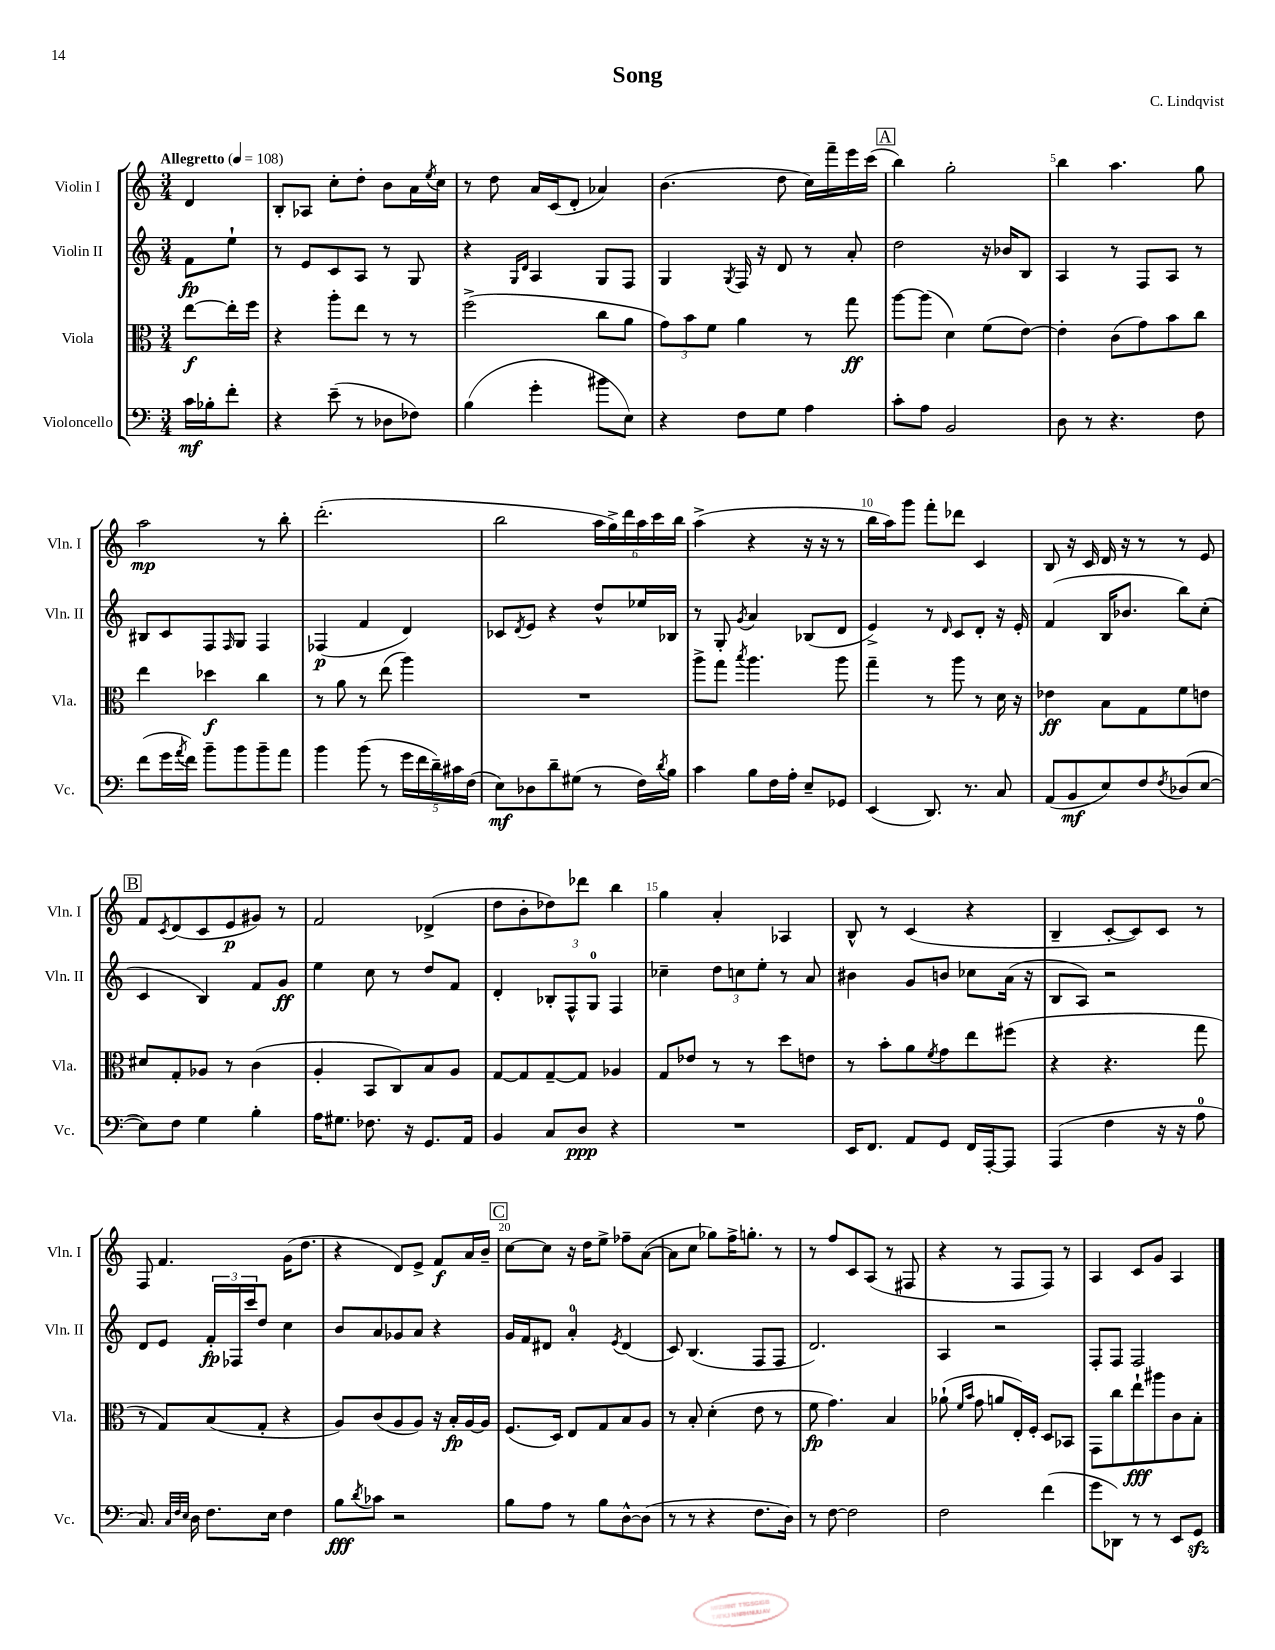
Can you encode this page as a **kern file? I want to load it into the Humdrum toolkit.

**kern	**kern	**kern	**kern
*staff4	*staff3	*staff2	*staff1
*clefF4	*clefC3	*clefG2	*clefG2
*k[]	*k[]	*k[]	*k[]
*M3/4	*M3/4	*M3/4	*M3/4
*MM108	*MM108	*MM108	*MM108
16c	[8ee	8f	4d
16B-'	.	.	.
8f'	16ee']	8ee`	.
.	16ff	.	.
=	=	=	=
4r	4r	8r	8B'
.	.	8e	8A-
(8e~	8aa'	8c	8cc'
8r	8ee	8A	8dd'
8D-	8r	8r	8b
8F-)	8r	8G	16a
.	.	.	8qee
.	.	.	16cc
=	=	=	=
(4B	(2ff^	4r	8r
.	.	.	8dd
.	.	16qqG	.
.	.	16qqd	.
4g'	.	4A	16a
.	.	.	(16c
.	.	.	8d'
8b#	8cc	8G	4a-)
8E)	8a	8F	.
=	=	=	=
4r	12g)	4G	(4.b
.	12b	.	.
.	12f	.	.
.	.	8qG	.
8F	4a	16F	.
.	.	16r	.
8G	.	8d	8dd
4A	8r	8r	16cc)
.	.	.	16fff~
.	8gg	8a'	16eee
.	.	.	(16ccc
=	=	=	=
8c'	[8aa	2dd	4bb)
8A	(8aa]	.	.
2BB	4d)	.	2gg'
.	(8f	16r	.
.	.	16b-	.
.	[8e)	8B	.
=	=	=	=
8D	4e']	4A	4bb
8r	.	.	.
4.r	(8c	8r	4.aa
.	8g)	8F	.
.	8b	8A	.
8F	8cc	8r	8gg
=	=	=	=
(8f	4ee	8B#	2aa
16g	.	8c	.
8qa	.	.	.
16f)	.	.	.
8b~	4dd-	8F	.
.	.	16qqF	.
8b	.	8G	.
8b~	4cc	4F	8r
8a	.	.	8bb'
=	=	=	=
4b	8r	(4F-	(2.ddd'
.	8a	.	.
(8b	8r	4f	.
8r	(8ee	.	.
20g	4aa)	4d)	.
20f	.	.	.
20d~)	.	.	.
20c#	.	.	.
(20F	.	.	.
=	=	=	=
8E)	2.r	8c-	2bb
.	.	8qd	.
8D-	.	8e	.
8d~	.	4r	.
(8G#	.	.	.
8r	.	8dd^^	24aa
.	.	.	24gg^)
.	.	.	24ddd
16F)	.	16ee-	24aa
.	.	.	24ccc
8qd	.	.	.
16B	.	16B-	.
.	.	.	24bb
=	=	=	=
4c	8aa^	8r	(4aa^
.	8gg	8G'	.
.	8qbb	8qg	.
8B	4.aa	4a	4r
16F	.	.	.
16A'	.	.	.
8E~	.	(8B-	16r
.	.	.	16r
8GG-	8aa	8d	8r
=	=	=	=
(4EE	4gg~	4e^)	16bb
.	.	.	16aa)
.	.	.	8ggg
8.DD)	8r	8r	8fff'
.	.	16qqd	.
.	8aa	8c	8ddd-
8.r	.	.	.
.	8r	8d'	4c
8C	16d	16r	.
.	16r	16e'	.
=	=	=	=
(8AA	4e-	(4f	8B
8BB	.	.	16r
.	.	.	16c
8E)	8B	16B	16d
.	.	8.b-	16r
8F	8G	.	8r
8qF	.	.	.
(8D-	8f	8bb)	8r
[8E	8e	(8cc'	8e
=	=	=	=
8E])	8d#	4c	8f
.	.	.	8qc
8F	8G'	.	(8d
4G	8A-	4B)	8c
.	8r	.	8e
4B'	(4c	8f	8g#)
.	.	8g	8r
=	=	=	=
16A	4A'	4ee	2f
8.G#	.	.	.
8.F-	8BB	8cc	.
.	8C)	8r	.
16r	.	.	.
8.GG	8B	8dd	(4d-^
.	8A	8f	.
16AA	.	.	.
=	=	=	=
4BB	[8G	4d'	8dd
.	8G]	.	8b'
8C	[8G~	12B-'	8dd-)
.	.	12F^^	.
8D	8G]	.	8ddd-
.	.	12G	.
4r	4A-	4F	4bb
=	=	=	=
2.r	8G	4cc-~	4gg
.	8e-	.	.
.	8r	12dd	4a'
.	.	12cc	.
.	8r	.	.
.	.	12ee'	.
.	8dd	8r	4A-
.	8e	8a	.
=	=	=	=
16EE	8r	4b#	8B^^
8.FF	.	.	.
.	8b'	.	8r
8AA	8a	8g	(4c
.	8qf	.	.
8GG	8g	8b	.
16FF	8ee	8cc-	4r
[16AAA'	.	.	.
8AAA]	(8ff#	(16a	.
.	.	16r	.
=	=	=	=
(4AAA	4r	8B	4B~
.	.	8A)	.
4F	4.r	2r	[8c'
.	.	.	8c])
16r	.	.	8c
16r	.	.	.
8A	8gg	.	8r
=	=	=	=
8.C)	8r	8d	8F
.	8G)	8e	4.f
32qqC	.	.	.
32qqF	.	.	.
32qqE	.	.	.
16D	.	.	.
8.F	(8B	24f'	.
.	.	24F-	.
.	.	24ccc	.
.	8G'	8dd	.
16E	.	.	.
4F	4r	4cc	(16g
.	.	.	8.dd
=	=	=	=
8B	8A)	8b	4r
8qd	.	.	.
8c-	(8c	8a	.
2r	8A	8g-	8d)
.	8A)	8a	8e^
.	16r	4r	8f
.	16B'	.	.
.	[16A	.	16a
.	16A]	.	16b~
=	=	=	=
8B	(8.F	16g	[8cc
.	.	16f	.
8A	.	8d#	8cc]
.	16D)	.	.
8r	8E	4a'	16r
.	.	.	16dd
8B	8G	.	8ee^
.	.	8qe	.
[8D^^	8B	(4d#	8ff-~
(8D]	8A	.	([8a
=	=	=	=
8r	8r	8c)	8a]
8r	8B'	(4.B	8cc
4r	(4d'	.	8gg-)
.	.	.	16ff^
.	.	.	8.gg'
8.F	8e	8F	.
.	8r	8F	8r
16D)	.	.	.
=	=	=	=
8r	8f	2.d)	8r
[8F	4.g)	.	8ff
2F]	.	.	8c
.	.	.	(8A
.	4B	.	8r
.	.	.	8F#
=	=	=	=
2F	(8a-`	4A	4r
.	16qqf	.	.
.	16qqb	.	.
.	8g	.	.
.	8a	2r	8r
.	16E')	.	8F
.	16F'	.	.
(4f	8D	.	8F)
.	8BB-	.	8r
=	=	=	=
8g	8GG	8F'	4A
8DD-)	8cc	8F	.
8r	8ee`	2F	8c
8r	8aa#	.	8g
8EE	8c	.	4A
8GG	8B'	.	.
==	==	==	==
*-	*-	*-	*-
